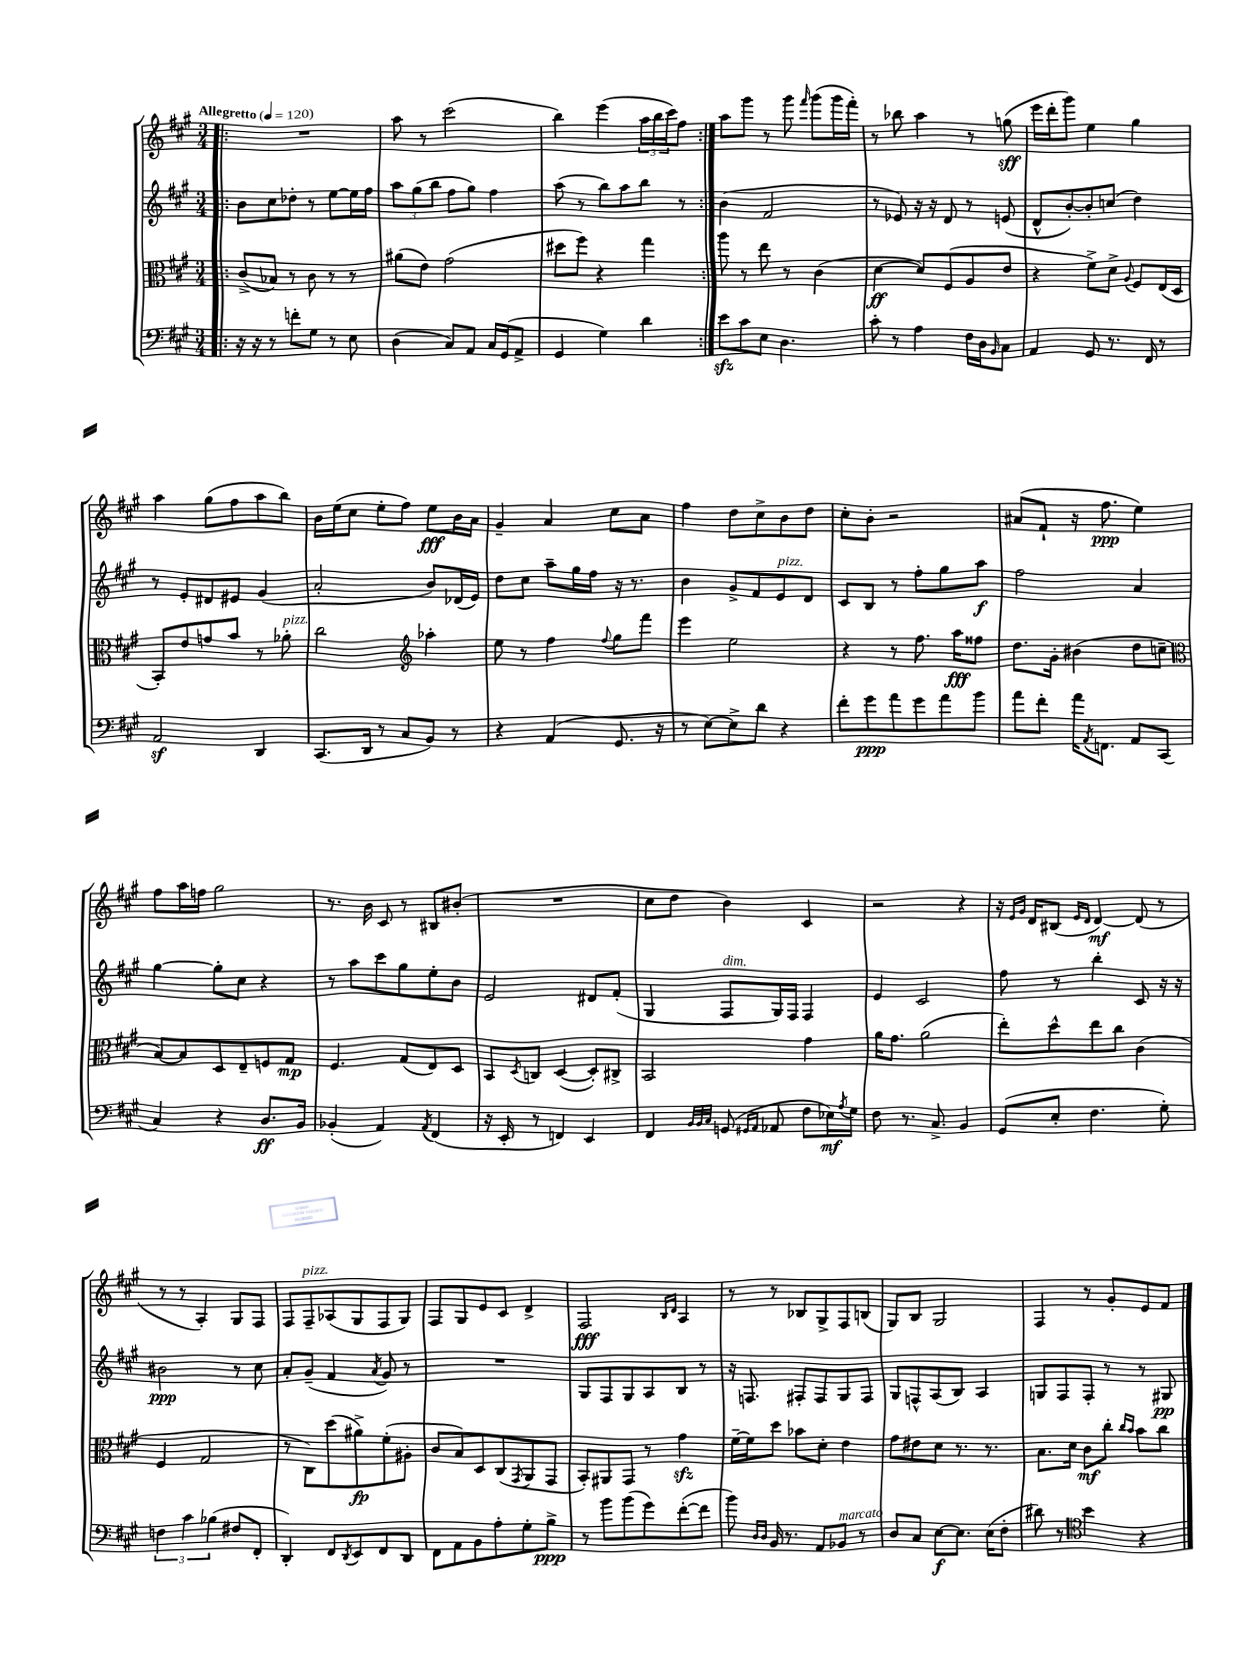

**kern	**kern	**kern	**kern
*staff4	*staff3	*staff2	*staff1
*clefF4	*clefC3	*clefG2	*clefG2
*k[f#c#g#]	*k[f#c#g#]	*k[f#c#g#]	*k[f#c#g#]
*M3/4	*M3/4	*M3/4	*M3/4
*MM120	*MM120	*MM120	*MM120
=!|:	=!|:	=!|:	=!|:
16r	(8c#^/L	8b\L	2.r
16r	.	.	.
8r	8B-/J)	8cc#\	.
8f'\L	8r	8dd-'\J	.
8G#\J	8c#\	8r	.
8r	8r	[8ee\L	.
8E\	8r	16ee\]L	.
.	.	16ff#\JJ	.
=	=	=	=
(4D\	(8a#\L	12aa\L	8aa\
.	.	(12gg#\	.
.	8e\J)	.	8r
.	.	12bb\J	.
8C#/L)	(2g#\	8ff#\L	(2ccc#\
8AA/J	.	8gg#\J)	.
16C#/LL	.	4ff#\	.
(16GG#/J	.	.	.
8AA^/J	.	.	.
=	=	=	=
4GG#/	8dd#\L	(8aa\	4bb\)
.	8ff#\J)	8r	.
4G#\)	4r	8bb\L)	(4eee\
.	.	8aa\	.
4d\	4gg#\	8bb\J	24aa\LL
.	.	.	24bb\
.	.	.	24ccc#\J)
.	.	8r	8ff#\J
=:|!	=:|!	=:|!	=:|!
8e\L	8aa\	(4b\	8aa\L
8c#\	8r	.	8ggg#\J
8E\J	8ee\	2f#/	8r
4.D\	8r	.	8ggg#\
.	.	.	16qqfff#/
.	(4c#\	.	(8ggg#\L
.	.	.	16ggg#\L
.	.	.	16fff#'\JJ)
=	=	=	=
8c#'\	[4d\	8r	8r
8r	.	8e-/)	8bb-\
4A\	8d/]L)	16r	4aa\
.	.	16r	.
.	(8F#/	8d/	.
16F#\LL	8A/	8r	8r
16D\J	.	.	.
16qqBB/	.	.	.
8C#\J	8e/J	(8e/	(8gg\
=	=	=	=
4AA/	4r	8d^^/L	16eee\LL
.	.	.	16ddd'\J
.	.	[8b'/)	8ggg#\J)
8GG#/	8f#^\L)	8b'/]	4ee\
8.r	8d^\J	(8cc/J	.
.	8qqA/	.	.
.	8F#/L	4dd\)	4gg#\
16FF#/	.	.	.
8r	(16E/L	.	.
.	16D/JJ	.	.
=	=	=	=
2AA/	8BB'/L)	8r	4aa\
.	8e/	8e'/L	.
.	8g/	8d#/	(8gg#\L
.	8b/J	8e#/J	8ff#\
4DD/	8r	(4g#/	8aa\
.	8a-'\	.	8bb\J)
=	=	=	=
(8.CC#/L	2cc#\	2a'/	16b\LL
.	.	.	(16ee\J
.	.	.	8cc#\J
16DD/Jk	.	.	.
8r	.	.	8ee'\L
8C#/L	.	.	8ff#\J)
*	*clefG2	*	*
8BB/J)	4aa-'\	8b/L)	8ee\L
8r	.	(16d-/L	16b\L
.	.	16e/JJ)	16a\JJ
=	=	=	=
4r	8ee\	8dd\L	4g#~/
.	8r	8cc#\J	.
(4AA/	4ff#\	8aa~\L	4a/
.	.	16gg#\L	.
.	.	16ff#\JJ	.
.	8qqff#/	.	.
8.GG#/	8gg#\L	16r	8cc#\L
.	.	8.r	.
.	8fff#\J	.	8a\J
16r	.	.	.
=	=	=	=
8r	4eee\	4b\	4ff#\
[8E\L)	.	.	.
8E^\]	2ee\	8g#^/L	8dd\L
8d\J	.	8f#/	8cc#^\
4r	.	8e/	8b\
.	.	8d/J	8dd\J
=	=	=	=
8f#'\L	4r	8c#/L	8cc#'\L
8g#\	.	8B/J	8b'\J
8a\	8r	8r	2r
8g#\	8.ff#\	8ff#'\L	.
8a\	.	8gg#\	.
.	16aa\LK	.	.
8b\J	8ff##\J	8aa\J	.
=	=	=	=
8a\L	8.dd\L	2ff#\	(8a#/L
8f#'\J	.	.	8f#`/J
.	16g#'\Jk	.	.
16a\LK	(4b#\	.	16r
8qAA/	.	.	.
8.FF\J	.	.	8.ff#\
8AA/L	8dd\L	4a/	4ee\)
(8CC#/J	8cc~\J	.	.
=	=	=	=
*	*clefC3	*	*
4C#/)	[8B/L)	[4gg#\	8ff#\L
.	8B/]	.	16aa\L
.	.	.	16ff\JJ
4r	8D/	8gg#'\]L	2gg#\
.	8E~/	8cc#\J	.
8.D/L	8F/	4r	.
.	8G#/J	.	.
16BB/Jk	.	.	.
=	=	=	=
(4BB-'/	4.F#/	8r	8.r
.	.	8aa\L	.
.	.	.	16b\
4AA/)	.	8ccc#\	8c#/
.	(8G#/L	8gg#\	8r
8qAA/	.	.	.
(4FF#/	8E/)	8ee'\	8B#/L
.	8D/J	8b\J	(8b#'/J
=	=	=	=
16r	8BB/L	2e/	2.r
16EE'/	.	.	.
.	8qD/	.	.
8r	8C/J	.	.
4FF/)	([4D/	.	.
4EE/	8D'/]L)	8d#/L	.
.	8C#^/J	(8f#'/J	.
=	=	=	=
4FF#/	2BB/	4G#/	8cc#\L
.	.	.	8dd\J
32qqBB/LLL	.	.	.
32qqBB/	.	.	.
32qqC#/JJJ	.	.	.
(8GG/	.	8F#/L	4b\)
16qqGG#/LL	.	.	.
16qqAA/JJ	.	.	.
8AA-/	.	16G#/L)	.
.	.	16F#/JJ	.
8F#\L	4g#\	4F#/	4c#/
16E-\L)	.	.	.
8qA/	.	.	.
16G#\JJ	.	.	.
=	=	=	=
8F#\	16a\LK	4e/	2r
.	8.g#\J	.	.
8.r	.	.	.
.	(2a\	2c#/	.
8.C#^/	.	.	.
4BB/	.	.	4r
=	=	=	=
(8GG#/L	8ee'\L)	8ff#\	16r
.	.	.	16qqe/LL
.	.	.	16qqg#/JJ
.	.	.	16d/LK
8E'/J	8dd^^\	8r	(8B#/J
.	.	.	16qqe/LL
.	.	.	16qqd/JJ
4.F#\	8ee\	4bb'\	[4d/)
.	8cc#\J	.	.
.	(4c#\	8c#/	(8d/]
8G#'\)	.	16r	8r
.	.	16r	.
=	=	=	=
6F\	4F#/	2b#\	8r
.	.	.	8r
6c#\	.	.	.
.	2G#/	.	4A'/)
(6B-\	.	.	.
8F#/L	.	8r	8G#/L
8FF#'/J	.	8cc#\	8F#/J
=	=	=	=
4DD'/)	8r	8a'/L	8F#/L
.	8C#\L)	(8g#~/J	8F#~/
8FF#/L	(8dd\	4f#/	(8A-/
8qDD/	.	.	.
8EE/	8a#^\)	.	8G#/
.	.	8qa/	.
8FF#/	(8f#'\	8g#/)	8F#/
8DD/J	8A#'\J	8r	8G#/J)
=	=	=	=
8FF#\L	8c#/L	2.r	8F#/L
8AA\	8B/)	.	8G#/
8BB\	8D/	.	8e/
8A'\	(8C#/	.	8c#/J
.	8qGG#/	.	.
8G#'\	8AA/	.	4d^/
8B^\J	8GG#/J	.	.
=	=	=	=
8r	8BB'/L)	8G#/L	2F#/
8b\L	8AA#/	8F#/	.
(8b\	8GG#/J	8G#/	.
8g#\)	8r	8A/	.
.	.	.	16qqB/LL
.	.	.	16qqd/JJ
([8f#'\	4g#\	8B/J	4A/
8f#\]J	.	8r	.
=	=	=	=
8b\)	[16f#~\LL	16r	8r
.	16f#\]J	8.F/	.
16qqD/LL	.	.	.
16qqD/JJ	.	.	.
16BB/	8dd\J	.	8r
8.r	.	.	.
.	8b-\L	8F#'/L	8B-/L
8AA/L	8d'\J	8F#/	8G#^/
8BB-/J	4e\	8G#/	8F#/
8r	.	8F#/J	(8B/J
=	=	=	=
8D/L	8g#\L	8G#/L	8G#/L)
8C#/J	8e#\	8F^^/	8B/J
[8E\L	8d\J	(8A/	2G#/
8.E\]J	8.r	8B/J)	.
.	.	4A/	.
(16E\LK	8.r	.	.
8F#'\J	.	.	.
=	=	=	=
8d#\)	8.B\L	8G/L	4F#/
8r	.	8F#/	.
.	16d\Jk	.	.
*clefC4	*	*	*
4b\	8c#\L	8F#'/J	8r
.	8cc#'\J	8r	8g#'/L
.	16qqcc#/LL	.	.
.	16qqb/JJ	.	.
4r	8b\L	8r	8e/
.	8cc#\J	8G#/	8f#/J
==	==	==	==
*-	*-	*-	*-
